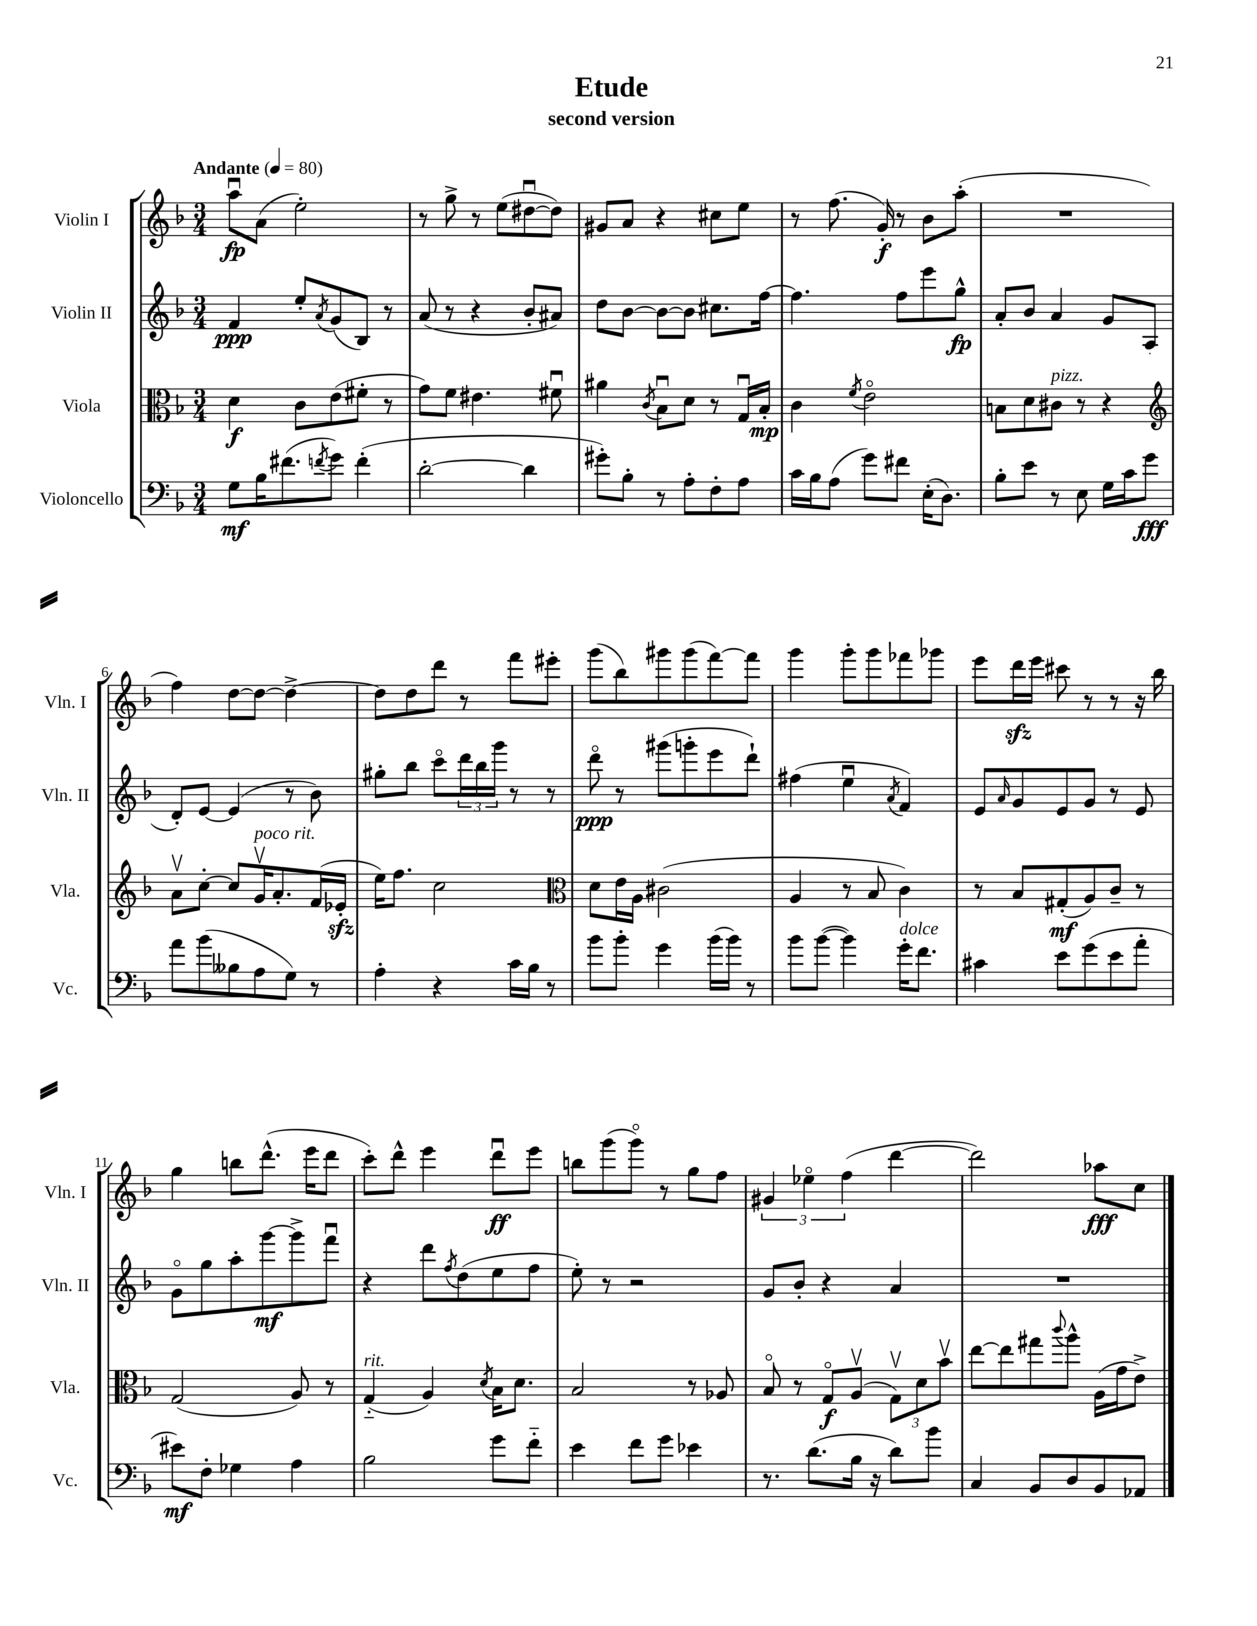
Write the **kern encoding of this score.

**kern	**kern	**kern	**kern
*staff4	*staff3	*staff2	*staff1
*clefF4	*clefC3	*clefG2	*clefG2
*k[b-]	*k[b-]	*k[b-]	*k[b-]
*M3/4	*M3/4	*M3/4	*M3/4
*MM80	*MM80	*MM80	*MM80
8G\L	4d\	4f/	8aau\L
16B-\K	.	.	(8a\J
(8.f#\	.	.	.
.	8c\L	8ee'/L	2ee'\)
8qf/	.	8qa/	.
8g\J)	(8e\	(8g/	.
(4f'\	8f#'\J	8B-/J)	.
.	8r	8r	.
=	=	=	=
[2d'\	8g\L)	(8a/	8r
.	8f\J	8r	8gg^\
.	4.e#\	4r	8r
.	.	.	(8ee\L
4d\]	.	8b-'/L	[8dd#u\
.	8f#u\	8a#/J)	8dd#\]J)
=	=	=	=
8g#'\L)	4a#\	8dd\L	8g#/L
8B-'\J	.	[8b-\J	8a/J
.	8qc/	.	.
8r	8B-u\L	8b-\_L	4r
8A'\L	8d\J	8b-\]J	.
8F'\	8r	8.cc#\L	8cc#\L
8A\J	16Gu/LL	.	8ee\J
.	16B-'/JJ	[16ff\Jk	.
=	=	=	=
16c\LL	4c\	4.ff\]	8r
16B-\J	.	.	.
(8A\J	.	.	(8.ff\
.	8qf/	.	.
8g\L)	2eo\	.	.
.	.	.	16g'/)
8f#\J	.	8ff\L	8r
(16E'\LK	.	8eee\	8b-\L
8.D\J)	.	.	.
.	.	8gg^^\J	(8aa'\J
=	=	=	=
8B-'\L	8B\L	8a'/L	2.r
8e\J	8d\	8b-/J	.
8r	8c#\J	4a/	.
8E\	8r	.	.
16G\LL	4r	8g/L	.
16c\J	.	.	.
8g\J	.	(8A/J	.
=	=	=	=
*	*clefG2	*	*
8a\L	8av\L	8d'/L)	4ff\)
(8b-\	[8cc'\J	[8e/J	.
8B--\	8cc/]L	(4e/]	[8dd\L
8A\	16gv/K	.	8dd\_J
.	8.a'/	.	.
8G\J)	.	8r	4dd^\_
8r	(16f/L	8b-\)	.
.	16e-'/JJ	.	.
=	=	=	=
4A'\	16ee\LK)	8gg#'\L	8dd\]L
.	8.ff\J	.	.
.	.	8bb-\J	8dd\
4r	2cc\	8ccco\L	8ddd\J
.	.	24ddd\L	8r
.	.	24bb-\	.
.	.	24ggg\JJ	.
16c\LL	.	8r	8fff\L
16B-\JJ	.	.	.
8r	.	8r	8eee#'\J
=	=	=	=
*	*clefC3	*	*
8b-\L	8d\L	8dddo\	(8ggg\L
8b-'\J	16e\L	8r	8bb-\)
.	16A\JJ	.	.
4g\	(2c#\	(8ggg#\L	8ggg#\
.	.	8ggg'\	(8ggg#\
(16b-\LL	.	8eee\	[8fff\)
16b-\JJ)	.	.	.
8r	.	8ddd`\J)	8fff\]J
=	=	=	=
8b-\L	4A/	(4ff#\	4ggg\
([8b-\J	.	.	.
4b-\])	8r	4eeu\	8ggg'\L
.	8B-/	.	8ggg\
.	.	8qa/	.
16g'\LK	4c\)	4f/)	8fff-\
8.f\J	.	.	.
.	.	.	8ggg-\J
=	=	=	=
4c#\	8r	8e/L	8eee\L
.	.	16qqa/	.
.	8B-/L	8g/	16ddd\L
.	.	.	16eee\JJ
8e\L	(8G#'/	8e/	8ccc#\
(8g\	8A/)	8g/J	8r
8e\	8c~/J	8r	8r
8a'\J	8r	8e/	16r
.	.	.	16bb-\
=	=	=	=
8e#\L)	(2G/	8go\L	4gg\
8F'\J	.	8gg\	.
4G-\	.	8aa'\	8bb\L
.	.	[8ggg\	(8.ddd^^\J
4A\	8A/)	8ggg^\]	.
.	.	.	16eee\LK
.	8r	8fffu\J	8ddd\J
=	=	=	=
2B-\	(4G'~/	4r	8ccc'\L)
.	.	.	8ddd^^\J
.	4A/)	8ddd\L	4eee\
.	.	8qff/	.
.	.	(8dd\	.
.	8qd/	.	.
8g\L	16B-\LK	8ee\	8dddu\L
.	8.d\J	.	.
8f'~\J	.	8ff\J	8eee\J
=	=	=	=
4e\	2B-/	8ee'\)	8bb\L
.	.	8r	(8ggg\
8f\L	.	2r	8gggo\J)
8g\J	.	.	8r
4e-\	8r	.	8gg\L
.	8A-/	.	8ff\J
=	=	=	=
8.r	8B-o/	8g/L	6g#/
.	8r	8b-'/J	.
.	.	.	6ee-o\
(8.d\L	.	.	.
.	8Go/L	4r	.
.	.	.	(6ff\
16B-\Jk	(8Av/J	.	.
16r	.	.	.
8d\L)	12Gv\L)	4a/	[4ddd\
.	12d\	.	.
8b-\J	.	.	.
.	12b-v\J	.	.
=	=	=	=
4C/	[8ee\L	2.r	2ddd\])
.	8ee\]	.	.
8BB-/L	8gg#\	.	.
.	8qqccc/	.	.
8D/	8aa^^\J	.	.
8BB-/	(16A\LL	.	8aa-\L
.	16g\J	.	.
8AA-/J	8e^\J)	.	8cc\J
==	==	==	==
*-	*-	*-	*-
